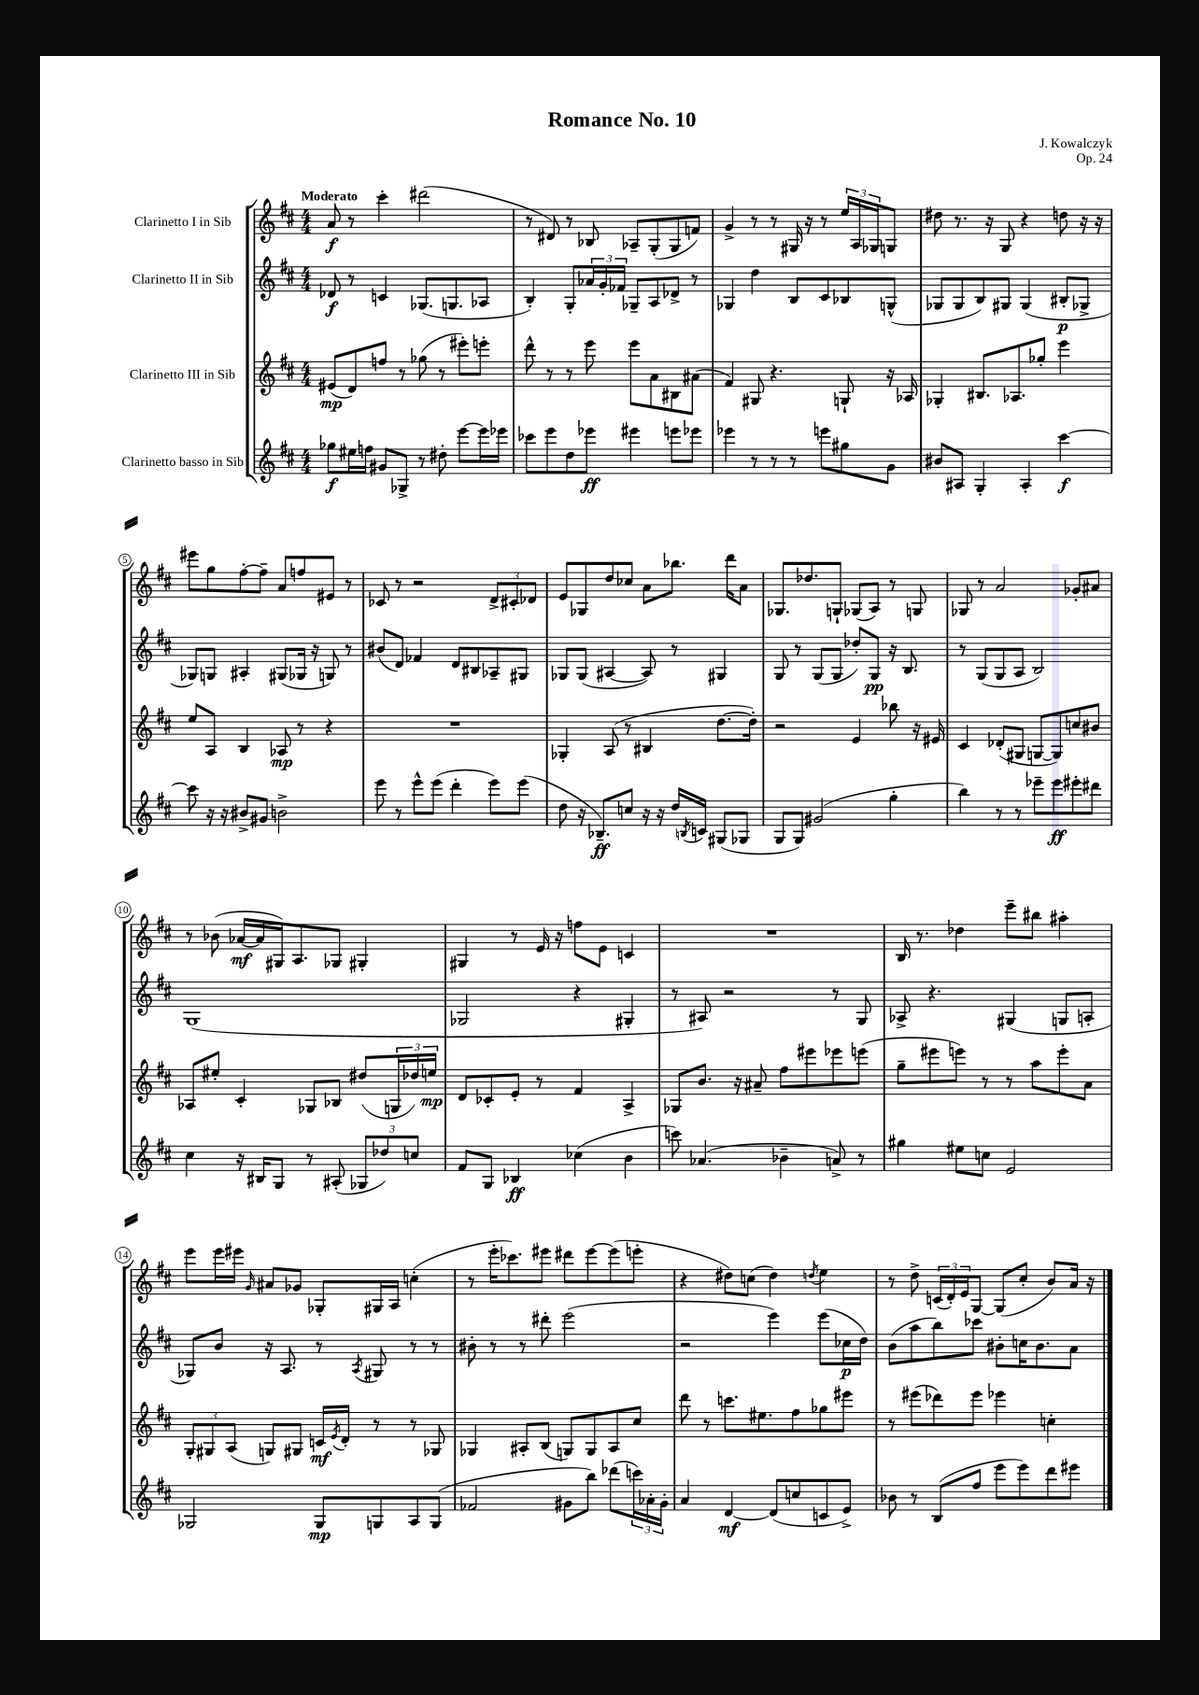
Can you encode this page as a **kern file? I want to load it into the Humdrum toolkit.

**kern	**kern	**kern	**kern
*staff4	*staff3	*staff2	*staff1
*clefG2	*clefG2	*clefG2	*clefG2
*k[f#c#]	*k[f#c#]	*k[f#c#]	*k[f#c#]
*M4/4	*M4/4	*M4/4	*M4/4
8gg-\L	(8e#/L	8d-/	8a/
16ee#\L	8d/)	8r	8r
16ff\JJ	.	.	.
8g#/L	8ff/J	4c/	4ccc#'\
8G-^/J	8r	.	.
8r	(8gg-\	(8.G-/L	(2ddd#\
8dd#'\	8r	.	.
.	.	8.G/	.
[8eee\L	8eee#'\L)	.	.
16eee\]L	8eee'\J	8A-/J	.
16eee-\JJ	.	.	.
=	=	=	=
8ccc-\L	8ddd^^\	4B'/)	8r
8eee\	8r	.	8d#/)
8dd\	8r	8G'/L	8r
8eee-\J	8eee\	24a-/L	8B-/
.	.	24g'/	.
.	.	24f-/JJ	.
4eee#\	8eee\L	8G-~/L	8A-~/L
.	8a\	8A/	(8G'/
8eee\L	8B#\	8d-^/J	8G/
8eee-\J	(8a#\J	8r	8f/J)
=	=	=	=
4eee-\	4f#/)	4G-/	4g^/
8r	8G#/	4dd\	8r
8r	4.r	.	8r
8r	.	8B/L	16G#/
.	.	.	16r
8eee\L	.	8c#/	8r
8gg#\	8G`/	8B-/	24ee/LL
.	.	.	24A/
.	.	.	24G-/J
8g\J	16r	(8G^^/J	8G/J
.	16A-/	.	.
=	=	=	=
8b#/L	4G-'/	8G-/L	8dd#\
8A#/J	.	8G-/	8.r
4G'/	8.B#/L	8B/)	.
.	.	.	16r
.	.	8G#/J	8G/
.	8.A-/	.	.
4A#'/	.	(4G#/	4r
.	8gg-'/J	.	.
[4ccc#\	4eee\	8B#'/L	8dd\
.	.	8G-^/J	16r
.	.	.	16r
=	=	=	=
8ccc#\]	8ee/L	8G-/L)	8eee#\L
16r	8A/J	8G/J	8gg\
16r	.	.	.
8b#^/L	4B/	4A#'/	[8ff#'\
8g#/J	.	.	8ff#~\]J
2b^\	8A-/	(8G#/L	8a/L
.	8r	16G-/Jk	8ff/
.	.	16r	.
.	4r	8G/)	8e#/J
.	.	8r	8r
=	=	=	=
8eee\	1r	(8b#/L	8c-/
8r	.	8d/J)	8r
8eee^^\L	.	4f-/	2r
(8eee\J	.	.	.
4ddd'\	.	8d/L	.
.	.	8B#/	.
8eee\L)	.	8A-~/	12d^/L
.	.	.	12c#'/
(8eee\J	.	8G#/J	.
.	.	.	12d-/J
=	=	=	=
8dd\	4G-'/	8G-/L	8e/L
16r	.	(8G-/J	8G-/
8.B-~/L)	.	.	.
.	(8A/	[4A#/	8dd/
8cc/J	8r	.	8cc-/J
16r	4B#/	8A#/])	8a\L
16r	.	.	.
16dd/LL	.	8r	8.bb-\J
8qB/	.	.	.
16c/JJ	.	.	.
(8G#/L	[8.dd\L	4G#/	.
.	.	.	16ddd\LK
8G-/J	.	.	8a\J
.	16dd'\]Jk)	.	.
=	=	=	=
8G/L	2r	8G/	8.G-/L
8G/J)	.	8r	.
.	.	.	8.dd-/
(2g#/	.	(8G/L	.
.	.	8G/J	8G`/J
.	4e/	8dd-'/L)	(8G-/L
.	.	8G/J	8A/J)
4gg'\	8bb-\	16r	8r
.	.	8.B/	.
.	16r	.	8G/
.	16e#/	.	.
=	=	=	=
4bb\)	4c#/	8r	8G-/
.	.	(8G/L	8r
8r	(8d-'/L	8G/	2a/
8r	8G#/J	8A/J	.
8eee-~\L	[8G/L	2B/)	.
8eee-\	8G/])	.	.
8eee#'\	8cc/	.	8g-'/L
8ddd#\J	8b#/J	.	8a#/J
=	=	=	=
4cc#\	8A-/L	(1G	8r
.	8ee#'/J	.	(8b-\
16r	4c#'/	.	[16a-/LL
16B#/LK	.	.	16a-/]
8G/J	.	.	16G#/J)
.	.	.	8.A/
8r	8G-/L	.	.
(8A#'/	8B-/J	.	8G-/J
12G-/L	(8dd#/L	.	4G#'/
12dd-/)	.	.	.
.	24G/L	.	.
12cc/J	24dd-/)	.	.
.	24ee/JJ	.	.
=	=	=	=
8f#/L	8d/L	2G-/	4G#/
8G/J	8c-'/	.	.
4B-/	8e'/J	.	8r
.	8r	.	16e/
.	.	.	16r
(4cc-\	4f#/	4r	8ff\L
.	.	.	8e\J
4b\	4A^/	4G#'/	4c/
=	=	=	=
8ccc\)	8G-/L	8r	1r
(4.a-/	8.b/J	8A#/)	.
.	.	2r	.
.	16r	.	.
.	8a#~/	.	.
4b-~\	8ff#\L	.	.
.	8eee#\	.	.
8a^/)	8eee-\	8r	.
8r	(8eee\J	8G/	.
=	=	=	=
4gg#\	8gg~\L	8A-^/	16B/
.	.	.	8.r
.	8eee#\	4.r	.
8ee#\L	8eee\J)	.	4dd-\
8cc\J	8r	.	.
2e/	8r	(4G#/	8eee~\L
.	8aa\L	.	8bb#\J
.	8eee'\	8G/L	4aa#'\
.	8a\J	8A'/J	.
=	=	=	=
2G-/	12G'/L	8G-/L)	8eee\L
.	12G#/	.	.
.	.	8b/J	16eee\L
.	(12A/J	.	.
.	.	.	16eee#\JJ
.	.	.	16qqg/
.	8G/L)	16r	8a#/L
.	.	8.A/	.
.	8G#/J	.	8g-/J
8G-/L	16c/LL	8r	8G-'/L
.	8qe/	.	.
.	16d'/JJ	.	.
.	.	8qA/	.
8G/	8r	8G#/	16G#/L
.	.	.	16A/JJ
8A/	8r	8r	(4cc'\
(8G/J	8G-/	8r	.
=	=	=	=
2f-/	4G-/	8b#'\	8r
.	.	8r	16eee'\LK
.	.	.	8.ccc-\)
.	8A#'/L	8r	.
.	(8B/J	8ddd#'\	8eee#\J
8g#\L	8G/L)	(2eee\	8ddd#\L
8bb\J)	8G/	.	[8eee#\
(8ddd-\L	8A#/	.	(8eee#\]
24ccc\L)	8cc#/J	.	8eee'\J
24a-'\	.	.	.
24g#'\JJ	.	.	.
=	=	=	=
4a/	8ddd\	2r	4r
.	8r	.	.
[4d/	8.ccc\L	.	8dd#\L)
.	.	.	(8cc\J
.	8.ee#\	.	.
(8d/]L	.	4eee\)	4dd#\)
8cc/	8ff#\	.	.
.	.	.	8qdd/
8c/	8gg-\	(8eee\L	4ee\
8e^/J)	8eee#\J	16cc-\L	.
.	.	16dd\JJ)	.
=	=	=	=
8b-\	8r	(8b\L	8r
8r	(8eee#\L	8aa\	8dd^\
(8B/L	8ddd-\)	8bb\)	(24c/LL
.	.	.	24d'/)
.	.	.	24e/J
8ff#/J	8eee#\J	8ccc-\J	[8G/J
8eee\L	4eee-\	8b#'\L	(8G/]L
8eee\)	.	16cc\K	8cc#'/J
.	.	8.b#\	.
8ddd\	4cc'\	.	8b/L)
8eee#\J	.	8a\J	16a/Jk
.	.	.	16r
==	==	==	==
*-	*-	*-	*-
